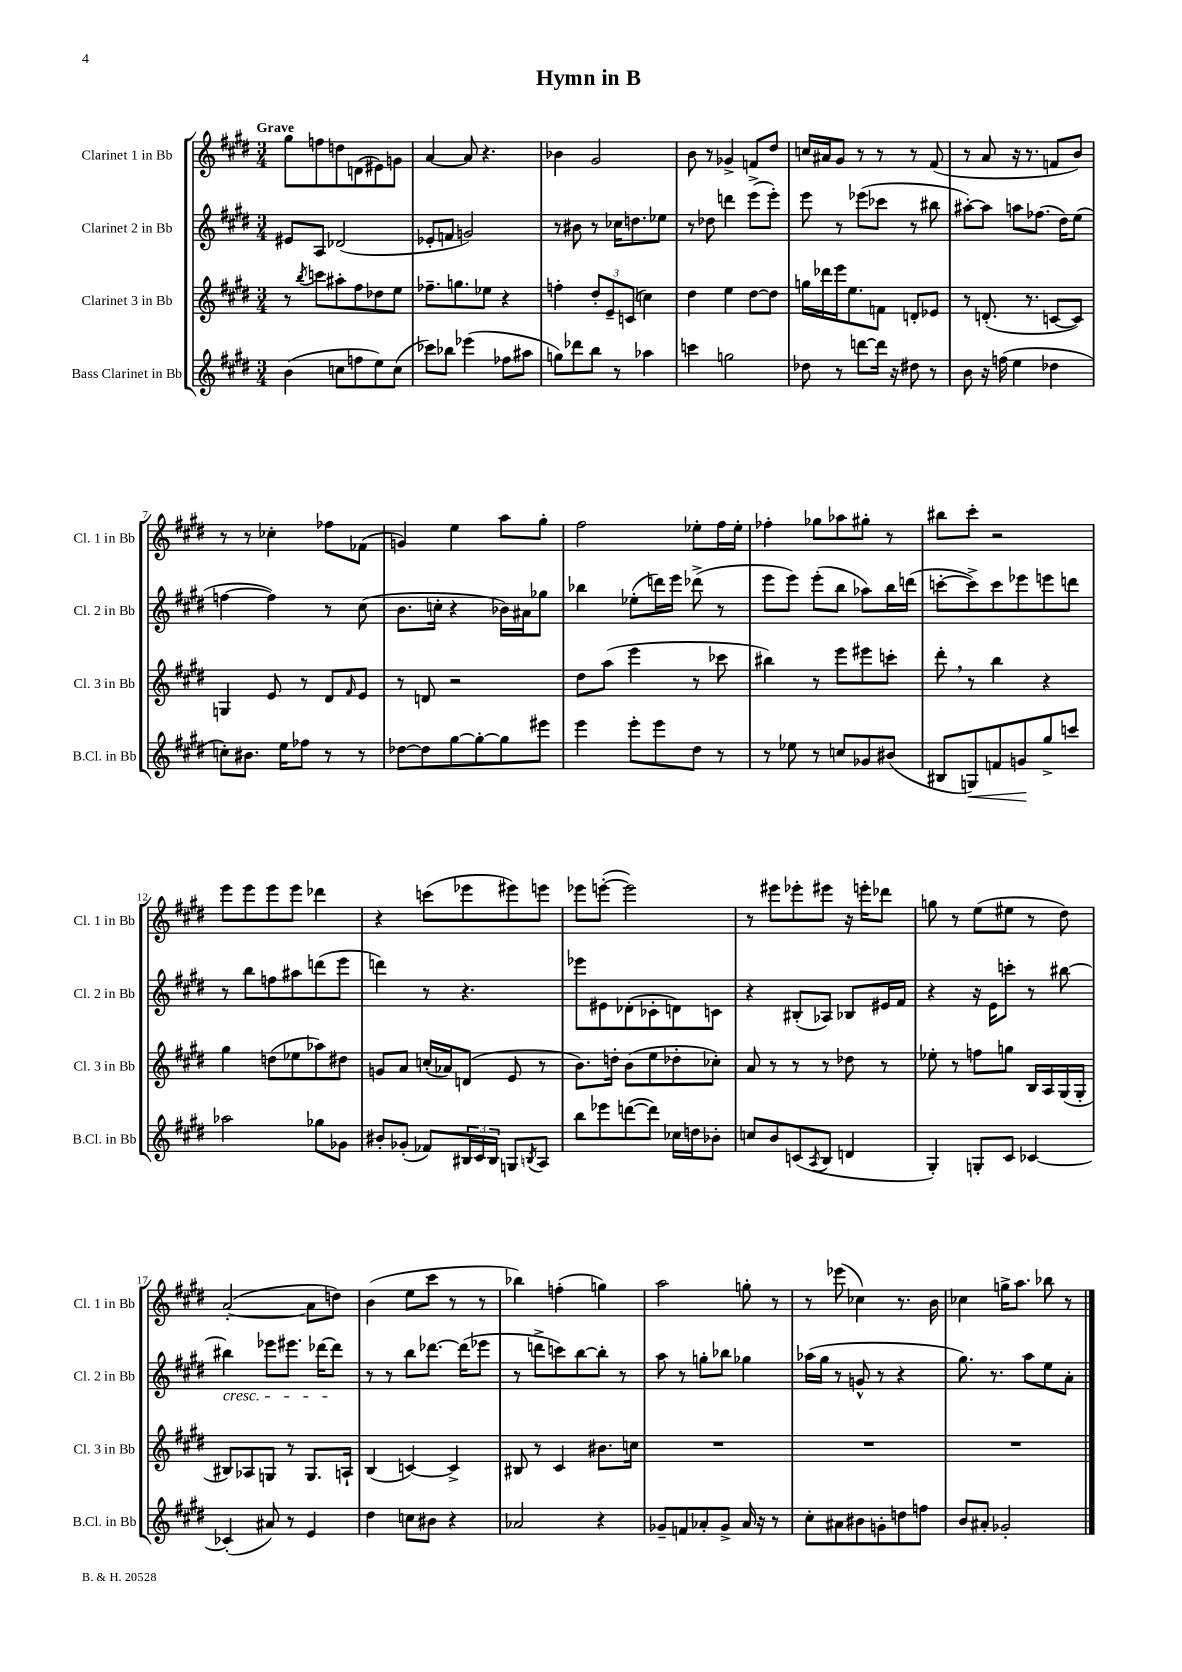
\header { title = "Hymn in B" }
<<
\new StaffGroup <<
\new Staff = "s0" \with { instrumentName = "Clarinet 1 in Bb" shortInstrumentName = "Cl. 1 in Bb" } {
    \clef treble \key e \major \numericTimeSignature \time 3/4 \tempo "Grave"
    gis''8 f''8 d''8 d'8( eis'8) g'8 |
    a'4~ a'8 r4. |
    bes'4 gis'2 |
    b'8 r8 ges'4-> f'8 dis''8 |
    c''16 ais'16 gis'8 r8 r8 r8 fis'8( |
    r8 a'8 r16 r8. f'8 b'8) |
    r8 r8 ces''4-. fes''8 fes'8( |
    g'4) e''4 a''8 gis''8-. |
    fis''2 ees''8-. fis''16 ees''16-. |
    fes''4-. ges''8 aes''8 gis''8-. r8 |
    bis''8 cis'''8-. r2 |
    e'''8 e'''8 e'''8 e'''8 des'''4 |
    r4 c'''8( ees'''8 eis'''8) e'''8 |
    ees'''8 e'''8~-.( e'''2) |
    r8 eis'''8 ees'''8-. eis'''8 r16 e'''16-. des'''8 |
    g''8 r8 e''8( eis''8 r8 dis''8) |
    a'2~-.( a'8 d''8) |
    b'4( e''8 cis'''8 r8 r8 |
    bes''4) f''4-.( g''4) |
    a''2 g''8-. r8 |
    r8 ees'''8( ces''4) r8. b'16 |
    ces''4 g''16-> a''8. bes''8 r8 \bar "|." |
}
\new Staff = "s1" \with { instrumentName = "Clarinet 2 in Bb" shortInstrumentName = "Cl. 2 in Bb" } {
    \clef treble \key e \major \numericTimeSignature \time 3/4
    eis'8 a8 des'2( |
    ees'8-. f'8 g'2) |
    r8 bis'8 r8 ces''16 d''8. ees''8 |
    r8 des''8 d'''4 e'''8->( e'''8-.) |
    e'''8 r8 ees'''8( ces'''8 r8 bis''8 |
    ais''8~-.) ais''8 a''8 fes''8.( dis''16) e''8( |
    f''4~ f''4) r8 cis''8( |
    b'8. c''16-. r4 bes'16) ais'16 ges''8 |
    bes''4 ees''8-.( d'''16) e'''16 des'''8->( r8 |
    e'''8 e'''8) e'''8-.( b''8 aes''8) b''16 d'''16( |
    c'''8~-. c'''8->) c'''8 ees'''8 e'''8 d'''8 |
    r8 b''8 f''8 ais''8 d'''8( e'''8 |
    d'''4) r8 r4. |
    ees'''8 eis'8 des'8-.( ces'8-. d'8) c'8 |
    r4 bis8-.( aes8) bes8 eis'16 fis'16 |
    r4 r16 e'16 c'''8-. r8 bis''8~ |
    bis''4\cresc ees'''8 eis'''8. des'''16~ des'''8\! |
    r8 r8 b''8 des'''8.~ des'''16( ees'''8 |
    r8 d'''8-> c'''8) b''8~ b''8-. r8 |
    a''8 r8 g''8-. bes''8 ges''4 |
    aes''16( gis''16 r8 g'8-^ r8 r4 |
    gis''8.) r8. a''8 e''8 a'8-. \bar "|." |
}
\new Staff = "s2" \with { instrumentName = "Clarinet 3 in Bb" shortInstrumentName = "Cl. 3 in Bb" } {
    \clef treble \key e \major \numericTimeSignature \time 3/4
    r8 \acciaccatura { b''8 } c'''8 ais''8-. fis''8 des''8 e''8 |
    fes''8.-- g''8. ees''8 r4 |
    f''4-. \tuplet 3/2 { dis''8-. e'8-- c'8( } c''4) |
    dis''4 e''4 dis''8~ dis''8 |
    g''16 des'''16 e'''16 e''8. f'8 d'8-. ees'8 |
    r8 d'8.-.( r8. c'8~ c'8) |
    g4 e'8 r8 dis'8 \grace { fis'16 } e'8 |
    r8 d'8 r2 |
    dis''8 a''8( e'''4 r8 ces'''8 |
    bis''4) r8 e'''8 eis'''8 c'''8-. |
    dis'''8-. \breathe r8 b''4 r4 |
    gis''4 d''8( ees''8 aes''8) dis''8 |
    g'8 a'8 c''16-.( aes'16) d'8( e'8 r8 |
    b'8.) d''16-. b'8( e''8 des''8-. ces''8-.) |
    a'8 r8 r8 r8 des''8 r8 |
    ees''8-. r8 f''8 g''8 b16 a16 gis16( gis16-. |
    bis8) aes8 g8 r8 g8. a16-! |
    b4( c'4~) c'4-> |
    bis8 r8 cis'4 bis'8. c''16 |
    R2. |
    R2. |
    R2. \bar "|." |
}
\new Staff = "s3" \with { instrumentName = "Bass Clarinet in Bb" shortInstrumentName = "B.Cl. in Bb" } {
    \clef treble \key e \major \numericTimeSignature \time 3/4
    b'4( c''8 f''8 e''8) c''8( |
    ces'''8) bes''8 ees'''4( fes''8 ais''8 |
    g''8) des'''8 b''8 r8 aes''4 |
    c'''4 g''2 |
    des''8 r8 d'''8~ d'''16 r16 dis''8 r8 |
    b'8 r16 f''16( e''4 des''4 |
    c''8-.) bis'8. e''16 fes''8 r8 r8 |
    des''8~ des''8 gis''8~ gis''8~-. gis''8 eis'''8 |
    e'''4 e'''8-. e'''8 dis''8 r8 |
    r8 ees''8 r8 c''8 ges'8 bis'8( |
    bis8 g8\<) f'8 g'8\! gis''8-> c'''8 |
    aes''2 ges''8 ges'8 |
    bis'8-. ges'8-.( fes'8) \tuplet 3/2 { bis16 cis'16 bis16 } g8 \acciaccatura { b8 } a8 |
    b''8 ees'''8 d'''8~( d'''8) ces''16 d''16 bes'8-. |
    c''8 b'8 c'8( \acciaccatura { a8 } b8 d'4 |
    gis4-.) g8-. cis'8 ces'4~ |
    ces'4-.( ais'8) r8 e'4 |
    dis''4 c''8 bis'8 r4 |
    aes'2 r4 |
    ges'8-- f'8 aes'8-. ges'8-> aes'16 r16 r8 |
    cis''8-. ais'8 bis'8 g'8-. d''8 f''8 |
    b'8 ais'8-. ges'2-. \bar "|." |
}
>>
>>
